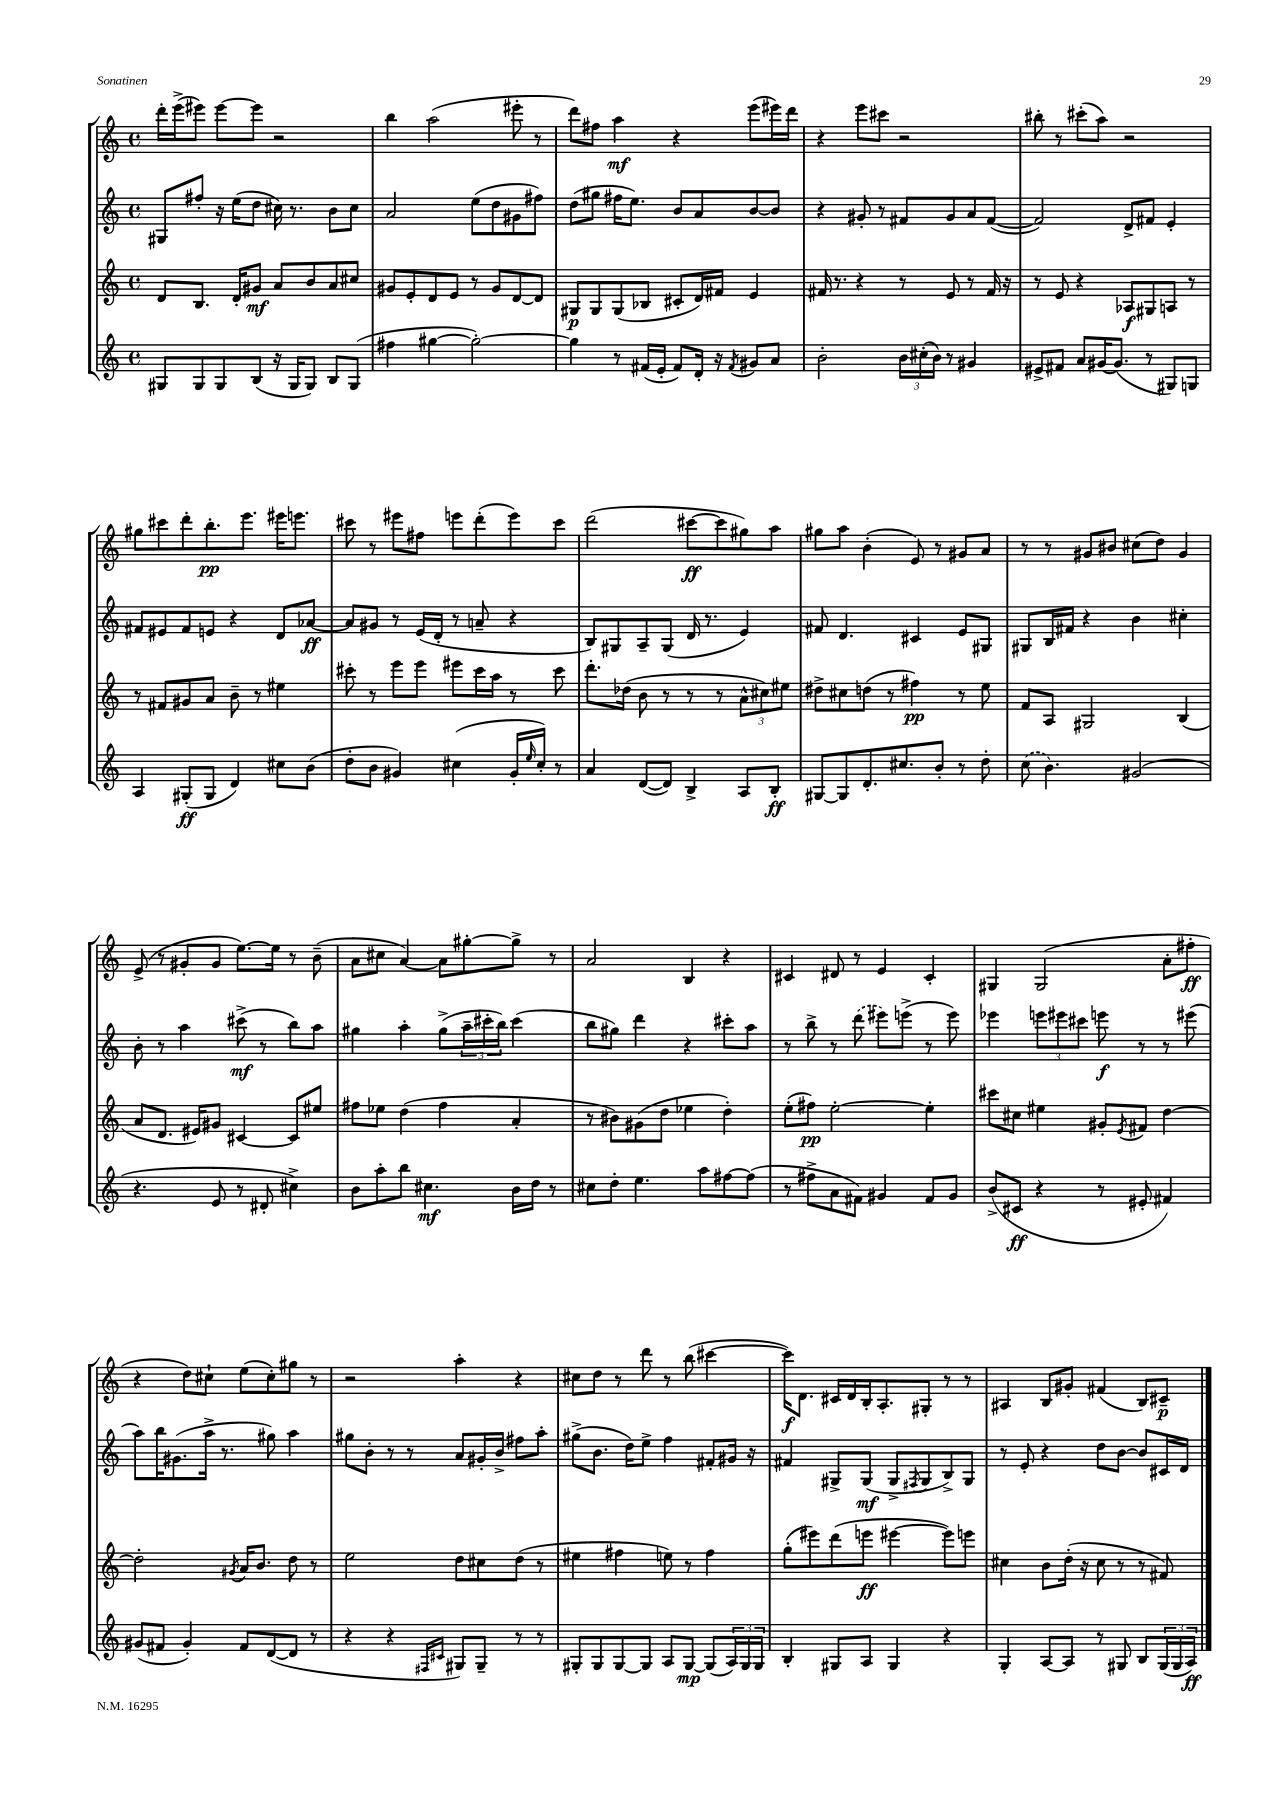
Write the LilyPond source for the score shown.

<<
\new StaffGroup <<
\new Staff = "s0" {
    \clef treble \key c \major \defaultTimeSignature \time 4/4
    d'''16-. e'''16->( eis'''8) eis'''8~ eis'''8 r2 |
    b''4 a''2( eis'''8-. r8 |
    d'''8) fis''8 a''4\mf r4 e'''8( eis'''16) d'''16 |
    r4 e'''8 cis'''8 r2 |
    bis''8-. r8 cis'''8-.( a''8) r2 |
    gis''8 cis'''8 d'''8-. b''8.-.\pp e'''8. eis'''16 e'''8. |
    cis'''8 r8 eis'''8 fis''8 e'''8 d'''8-.( e'''8) cis'''8 |
    d'''2( cis'''8~\ff cis'''8 gis''8) a''8 |
    gis''8 a''8 b'4-.( e'8) r8 gis'8 a'8 |
    r8 r8 gis'8 bis'8 cis''8( d''8) gis'4 |
    e'8->( r8 gis'8-. gis'8 e''8.~) e''16 r8 b'8--( |
    a'8 cis''8 a'4~) a'8 gis''8~-. gis''8-> r8 |
    a'2 b4 r4 |
    cis'4 dis'8 r8 e'4 cis'4-. |
    gis4 gis2( a'8-. fis''8-.\ff |
    r4 d''8) cis''8-! e''8( cis''8-.) gis''8 r8 |
    r2 a''4-. r4 |
    cis''8 d''8 r8 d'''8 r8 b''8( cis'''4~ |
    cis'''16\f) d'8. cis'16 d'16 b16-. a8.-. gis8-. r8 r8 |
    ais4 b8 gis'8-. fis'4( b8) cis'8--\p \bar "|." |
}
\new Staff = "s1" {
    \clef treble \key c \major \defaultTimeSignature \time 4/4
    gis8 fis''8-. r16 e''16( d''8 cis''16) r8. b'8 cis''8 |
    a'2 e''8( d''8 gis'8 fis''8) |
    d''8( gis''8 fis''16 e''8.) b'8 a'8 b'8~ b'8 |
    r4 gis'8-. r8 fis'8 gis'8 a'8 fis'8~( |
    fis'2) d'8-> fis'8 e'4-. |
    fis'8 eis'8 fis'8 e'8 r4 d'8 aes'8~\ff |
    aes'8 gis'8 r8 e'16( d'16-. r8 a'8-- r4 |
    b8) gis8 a8-- gis8( d'16 r8. e'4) |
    fis'8 d'4. cis'4 e'8 gis8 |
    gis8 b16 fis'16 r4 b'4 cis''4-. |
    b'8-. r8 a''4 cis'''8->\mf( r8 b''8) a''8 |
    gis''4 a''4-. gis''8->( \tuplet 3/2 { a''16-- cis'''16-. b''16) } cis'''4( |
    b''8 gis''8) d'''4 r4 cis'''8-. a''8 |
    r8 b''8-> r8 \once \slurDashed d'''8( eis'''8) e'''8->( r8 e'''8) |
    ees'''4 \tuplet 3/2 { e'''8 eis'''8 cis'''8 } e'''8\f r8 r8 eis'''8( |
    a''8) b''16 gis'8.( a''16-> r8. gis''8) a''4 |
    gis''8 b'8-. r8 r8 a'8 gis'16-. b'16-> fis''8 a''8-. |
    gis''8->( b'8. d''16) e''8-> f''4 fis'8-. gis'16 r16 |
    fis'4 gis8-> gis8\mf( gis8-> \acciaccatura { fis8 } gis8 b8->) gis8 |
    r8 e'8-. r4 d''8 b'8~ b'8 cis'16 d'16 \bar "|." |
}
\new Staff = "s2" {
    \clef treble \key c \major \defaultTimeSignature \time 4/4
    d'8 b8. d'16-. gis'8\mf a'8 b'8 a'8 cis''8 |
    gis'8 e'8-. d'8 e'8 r8 gis'8 d'8~ d'8 |
    gis8\p gis8 gis8( bes8 cis'8-. d'16) fis'16 e'4 |
    fis'16 r8. r4 r8 e'8 r8 fis'16 r16 |
    r8 e'8 r4 aes8\f gis8 a8 r8 |
    r8 fis'8 gis'8 a'8 b'8-- r8 eis''4 |
    cis'''8-. r8 e'''8 e'''8 eis'''8 cis'''16 a''16 r8 cis'''8 |
    d'''8.-. des''16( b'8 r8 r8 r8 \tuplet 3/2 { a'8-^ cis''8) eis''8 } |
    dis''8-> cis''8 d''8( r8 fis''4\pp) r8 e''8 |
    f'8 a8 gis2 b4( |
    a'8 d'8. eis'16) gis'8 cis'4~ cis'8 eis''8 |
    fis''8 ees''8 d''4( fis''4 a'4-. |
    r8 bis'8) gis'8( d''8 ees''4 d''4-.) |
    e''8-.( fis''8\pp) e''2~-. e''4-. |
    cis'''8 cis''8 eis''4 gis'8-. \acciaccatura { e'8 } fis'8 d''4~ |
    d''2-. \acciaccatura { gis'8 } a'16 b'8. d''8 r8 |
    e''2 d''8 cis''8 d''8( r8 |
    eis''4 fis''4 e''8) r8 fis''4 |
    g''8-.( eis'''8) d'''8( e'''8\ff eis'''4~ eis'''8) e'''8 |
    cis''4 b'8 d''16-.( r16 cis''8 r8 r8 fis'8) \bar "|." |
}
\new Staff = "s3" {
    \clef treble \key c \major \defaultTimeSignature \time 4/4
    gis8 gis8 gis8 b8( r16 gis16 gis8) b8 gis8( |
    fis''4 gis''4~ gis''2~-.) |
    gis''4 r8 fis'16( e'16-. fis'8) d'16-. r16 \acciaccatura { fis'8 } gis'8 a'8 |
    b'2-. \tuplet 3/2 { b'16 cis''16-.( b'16) } r8 gis'4 |
    eis'8-> fis'8 a'8 gis'16~ gis'8.( r8 gis8) g8 |
    a4 gis8-.\ff( gis8 d'4) cis''8 b'8( |
    d''8-. b'8 gis'4) cis''4( gis'16-. \grace { e''16 } cis''16-.) r8 |
    a'4 d'8~( d'8) b4-> a8 b8-.\ff |
    gis8~ gis8 d'8.-. cis''8. b'8-. r8 d''8-. |
    \once \slurDashed c''8( b'4.) gis'2( |
    r4. e'8 r8 dis'8-. cis''4->) |
    b'8 a''8-. b''8 cis''4.\mf b'16 d''16 r8 |
    cis''8 d''8-. e''4. a''8 fis''8~ fis''8( |
    r8 fis''8-> a'8 fis'8) gis'4 fis'8 gis'8 |
    b'8->( cis'8\ff r4 r8 eis'8-. fis'4) |
    gis'8( fis'8 gis'4-.) fis'8 d'8~( d'8 r8 |
    r4 r4 \grace { fis16 cis'16 } gis8) gis8-- r8 r8 |
    gis8-. gis8 gis8~ gis8 a8 gis8~\mp gis8( \tuplet 3/2 { a16) gis16 gis16 } |
    b4-. gis8 a8 gis4 r4 |
    g4-. a8~ a8 r8 gis8 b8 \tuplet 3/2 { gis16( gis16 a16\ff) } \bar "|." |
}
>>
>>
\layout { \context { \Score \remove "Bar_number_engraver" } }
